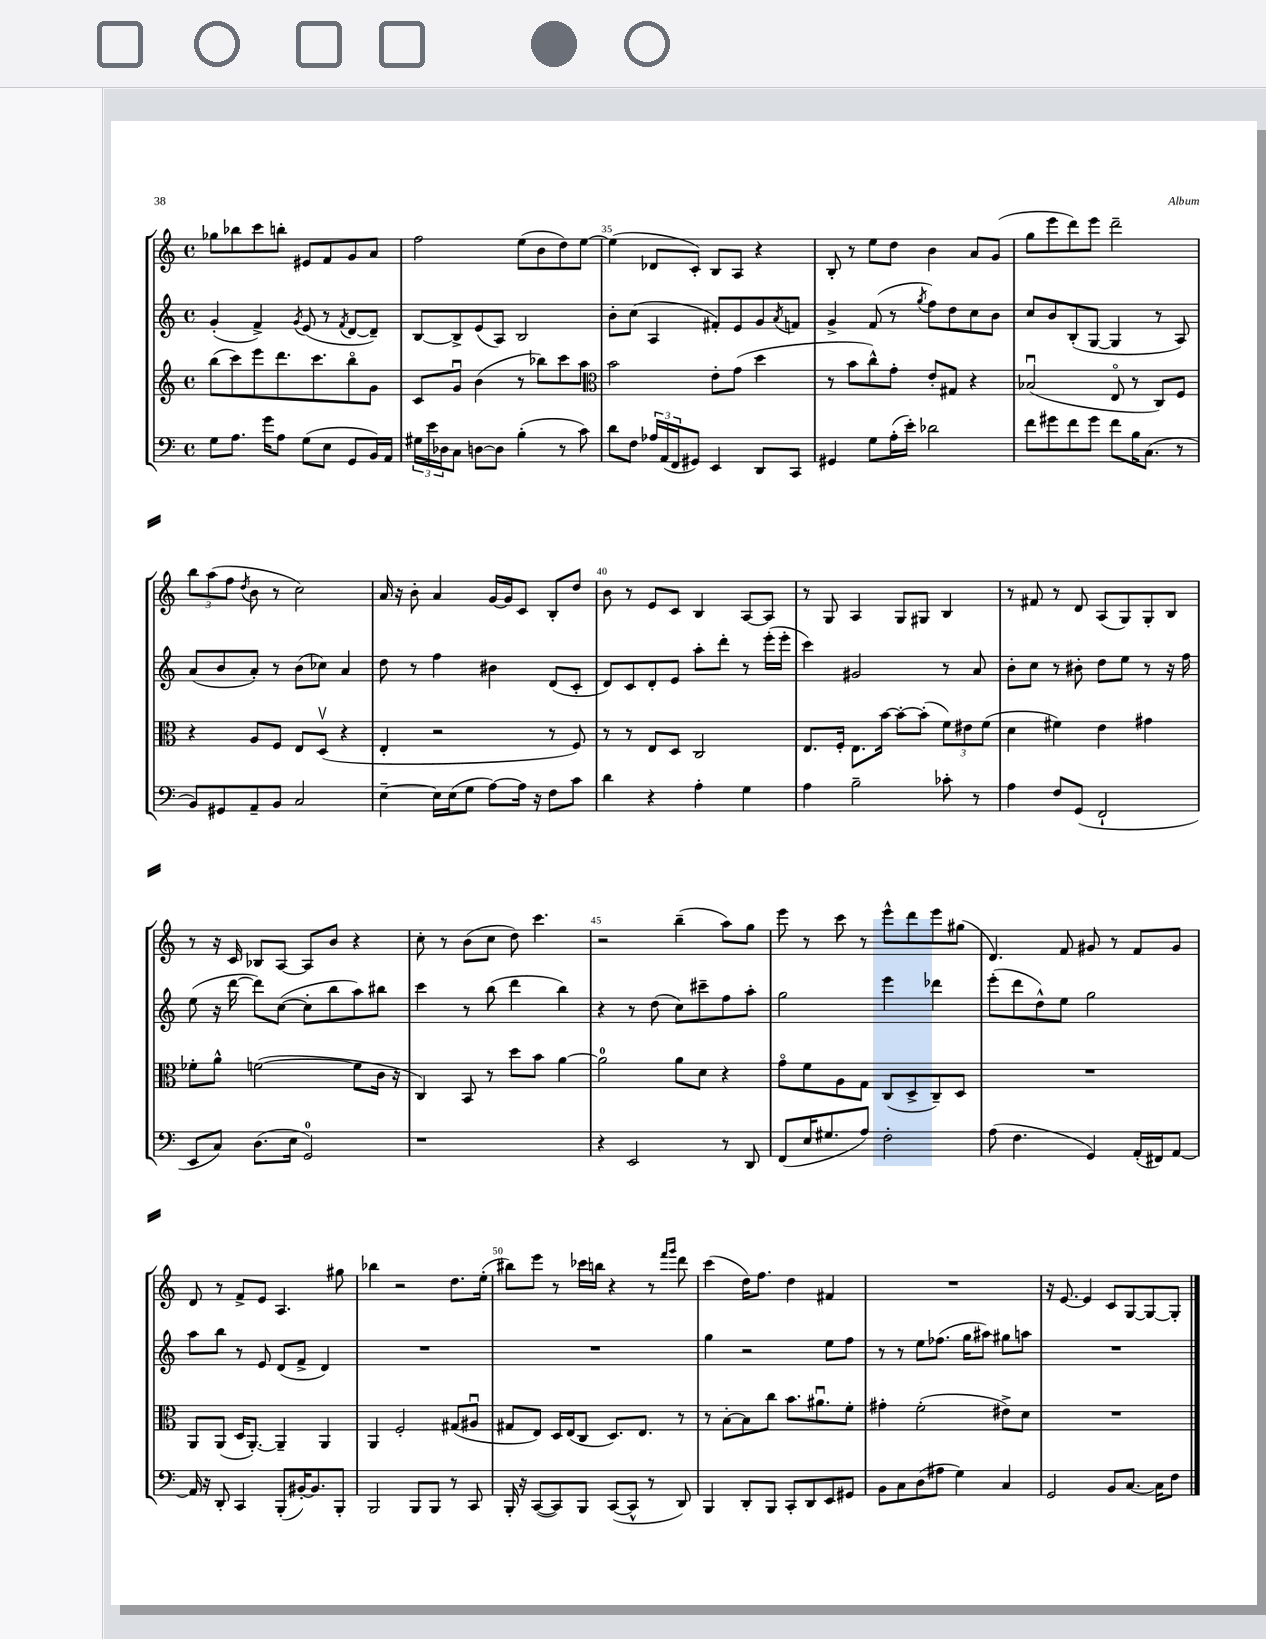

**kern	**kern	**kern	**kern
*staff4	*staff3	*staff2	*staff1
*clefF4	*clefG2	*clefG2	*clefG2
*k[]	*k[]	*k[]	*k[]
*M4/4	*M4/4	*M4/4	*M4/4
*met(c)	*met(c)	*met(c)	*met(c)
8G\L	(8bb\L	(4g'/	8gg-\L
8.A\J	8ccc\)	.	8bb-\
.	8eee\	4f^/)	8ccc\
16g\LK	.	.	.
8A\J	8.ddd\	.	8bb'\J
.	.	8qg/	.
(8G\L	.	(8e/	8e#/L
.	8.ccc\	.	.
8E\J	.	8r	8f/
.	.	8qf/	.
8GG/L	8bbo\	[8d/L	8g/
16BB/L)	8g\J	8d~/]J)	8a/J
16AA/JJ	.	.	.
=	=	=	=
24G#\LL	8c/L	[8B/L	2ff\
24e\	.	.	.
24D-\J	.	.	.
8C\J	8gu/J	8B^/]	.
[8D\L	(4b\	(8e/	.
8D\]J	.	8A/J)	.
(4B'\	8r	2B/	(8ee\L
.	8bb-\L)	.	8b\
8r	8ccc\	.	8dd\)
8c\)	8aa\J	.	[8ee\J
=	=	=	=
*	*clefC3	*	*
8d\L	2b\	8b'\L	(4ee\]
8F\J	.	(8cc\J	.
24A-/LL	.	4A/	8d-/L
(24AA/	.	.	.
24FF/J	.	.	.
8GG#/J)	.	.	8c'/J)
4EE/	8e'\L	8f#'/L)	8B/L
.	(8g\J	8e/	8A/J
8DD/L	4dd\	8g/	4r
.	.	8qa/	.
8CC/J	.	8f/J	.
=	=	=	=
4GG#/	8r	4g^/	8B'/
.	8b\L	.	8r
8G\L	8cc^^\)	(8f/	8ee\L
(16A'\L	8g'\J	8r	8dd\J
16e'\JJ)	.	.	.
.	.	8qgg/	.
2d-\	8e'/L	8ff\L)	4b\
.	8G#/J	8dd\	.
.	4r	8cc\	8a/L
.	.	8b\J	(8g/J
=	=	=	=
8f\L	(2B-u/	8cc/L	8gg\L
8g#\	.	8b/	8eee\
8f\	.	(8B'/	8ddd\)
8g#\J	.	[8G/J	8eee\J
8f\L	8Eo/	4G/]	2ddd~\
16B\K	8r	.	.
(8.C\J	.	.	.
.	8C/L)	8r	.
8r	8F/J	8A/)	.
=	=	=	=
8BB/L)	4r	(8a/L	12bb\L
.	.	.	(12aa\
8GG#/	.	8b/	.
.	.	.	12ff\J
.	.	.	8qdd/
8AA~/	8A/L	8a'/J)	8b\
8BB/J	8F/J	8r	8r
2C/	8E/L	(8b\L	2cc\)
.	(8Dv/J	8cc-\J)	.
.	4r	4a/	.
=	=	=	=
[4E~\	4E'/	8dd\	16a/
.	.	.	16r
.	.	8r	8b'\
16E\]LL	2r	4ff\	4a/
(16E\J	.	.	.
8G\J	.	.	.
[8A\L)	.	4b#\	[16g/LL
.	.	.	16g/]J
16A\]Jk	.	.	8c/J
16r	.	.	.
8F\L	8r	(8d/L	8B'/L
8c\J	8F/)	8c'/J	8dd/J
=	=	=	=
4d\	8r	8d/L)	8b\
.	8r	8c/	8r
4r	8E/L	8d'/	8e/L
.	8D/J	8e/J	8c/J
4A'\	2C/	8aa'\L	4B/
.	.	8ddd'\J	.
4G\	.	8r	[8A/L
.	.	(16eee'\LL	8A/]J
.	.	16eee'\JJ	.
=	=	=	=
4A\	8.E/L	4ccc\)	8r
.	.	.	8G/
.	16F'/Jk	.	.
2B~\	8.E\L	2g#/	4A/
.	[16b\Jk	.	.
.	8b'\_L	.	8G/L
.	(8b'\]J	.	8G#/J
8c-'\	12f\L)	8r	4B/
.	12e#\	.	.
8r	.	8a/	.
.	(12f\J	.	.
=	=	=	=
4A\	4d\	8b'\L	8r
.	.	8cc\J	8f#/
8F/L	4f#\)	8r	8r
(8GG/J	.	8b#'\	8d/
2FF`/	4e\	8dd\L	(8A/L
.	.	8ee\J	8G/)
.	4g#\	8r	8G'/
.	.	16r	8B/J
.	.	16ff\	.
=	=	=	=
8EE/L	8f-'\L	(8ee\	8r
8C/J)	8a^^\J	16r	16r
.	.	[16ddd\	16c/
(8.D\L	([2f\	8ddd\]L)	8B-/L
.	.	([8cc\J	[8A/J
16E\Jk	.	.	.
2GG/)	.	8cc'\]L	8A/]L
.	.	8bb\	8b/J
.	8f\]L	8aa\)	4r
.	16c\Jk	8bb#\J	.
.	16r	.	.
=	=	=	=
1r	4C/)	4ccc\	8cc'\
.	.	.	8r
.	8BB/	8r	(8b\L
.	8r	(8bb\	8cc\J
.	8dd\L	4ddd\	8dd\)
.	8b\J	.	4.ccc\
.	[4a\	4bb\)	.
=	=	=	=
4r	2a\]	4r	2r
2EE/	.	8r	.
.	.	(8dd\	.
.	8a\L	8cc\L)	(4bb~\
.	8d\J	8ccc#~\	.
8r	4r	8ff\	8aa\L)
8DD/	.	8aa'\J	8gg\J
=	=	=	=
(8FF/L	8go\L	2gg\	8eee\
16E/K	8f\	.	8r
8.G#/	.	.	.
.	8A\	.	8ccc\
8A/J)	8G\J	.	8r
2F'\	(8C/L	4eee\	8eee^^\L
.	8D^/	.	8ddd\
.	8C~/)	4ddd-\	8eee\
.	8D/J	.	(8gg#\J
=	=	=	=
(8A\	1r	(8eee'\L	4.d/)
4.F\	.	8ddd\	.
.	.	8dd^^\)	.
.	.	8ee\J	8f/
4GG/)	.	2gg\	8g#/
.	.	.	8r
(16AA'/LL	.	.	8f/L
16FF#/J)	.	.	.
[8AA/J	.	.	8g#/J
=	=	=	=
16AA/]	8AA/L	8aa\L	8d/
16r	.	.	.
8DD'/	(8AA/J	8bb\J	8r
4CC/	16D/LK	8r	8f^/L
.	[8.AA'/J)	.	.
.	.	8e/	8e/J
(8BBB'/L	4AA~/]	(8d/L	4.A/
[16BB#'/K)	.	8f^/J	.
8.BB#/]	.	.	.
.	4AA/	4d/)	.
8BBB'/J	.	.	8gg#\
=	=	=	=
2BBB/	4AA/	1r	4bb-\
.	2F'/	.	2r
8BBB/L	.	.	.
8BBB/J	.	.	.
8r	(8G#/L	.	8.dd\L
8CC/	8A#u/J	.	.
.	.	.	(16ee'\Jk
=	=	=	=
16BBB'/	8G#/L	1r	8bb#\L)
16r	.	.	.
([8CC/L	8E/J)	.	8eee\J
8CC/])	16D/LL	.	8r
.	(16E/J	.	.
8BBB/J	8C/J	.	16ccc-\LL
.	.	.	16bb\JJ
([8CC/L	8.D/L)	.	4r
8CC^^/]J	.	.	.
.	8.E/J	.	.
8r	.	.	8r
.	.	.	16qqfff/LL
.	.	.	16qqggg/JJ
8DD/)	8r	.	8ddd\
=	=	=	=
4BBB/	8r	4gg\	(4ccc\
.	[8B'\L	.	.
8DD'/L	8B\]	2r	16dd\LK)
.	.	.	8.ff\J
8BBB/J	8cc\J	.	.
8CC'/L	8.b\L	.	4dd\
8DD/	.	.	.
.	8.a#u\	.	.
8EE/	.	8ee\L	4f#/
8GG#/J	8f'\J	8ff\J	.
=	=	=	=
8BB\L	4g#'\	8r	1r
8C\	.	8r	.
(8D\	(2f'\	8ee\L	.
8A#\J	.	(8.ff-\J	.
4G\)	.	.	.
.	.	16gg\LK	.
.	.	8aa#\J)	.
4C/	8e#^\L)	8gg#\L	.
.	8d\J	8aa\J	.
=	=	=	=
2GG/	1r	1r	16r
.	.	.	[8.e/
.	.	.	4e/]
8BB/L	.	.	8c/L
[8.C/J	.	.	[8G/
.	.	.	8G/_
16C\]LK	.	.	.
8F\J	.	.	8G'/]J
==	==	==	==
*-	*-	*-	*-
